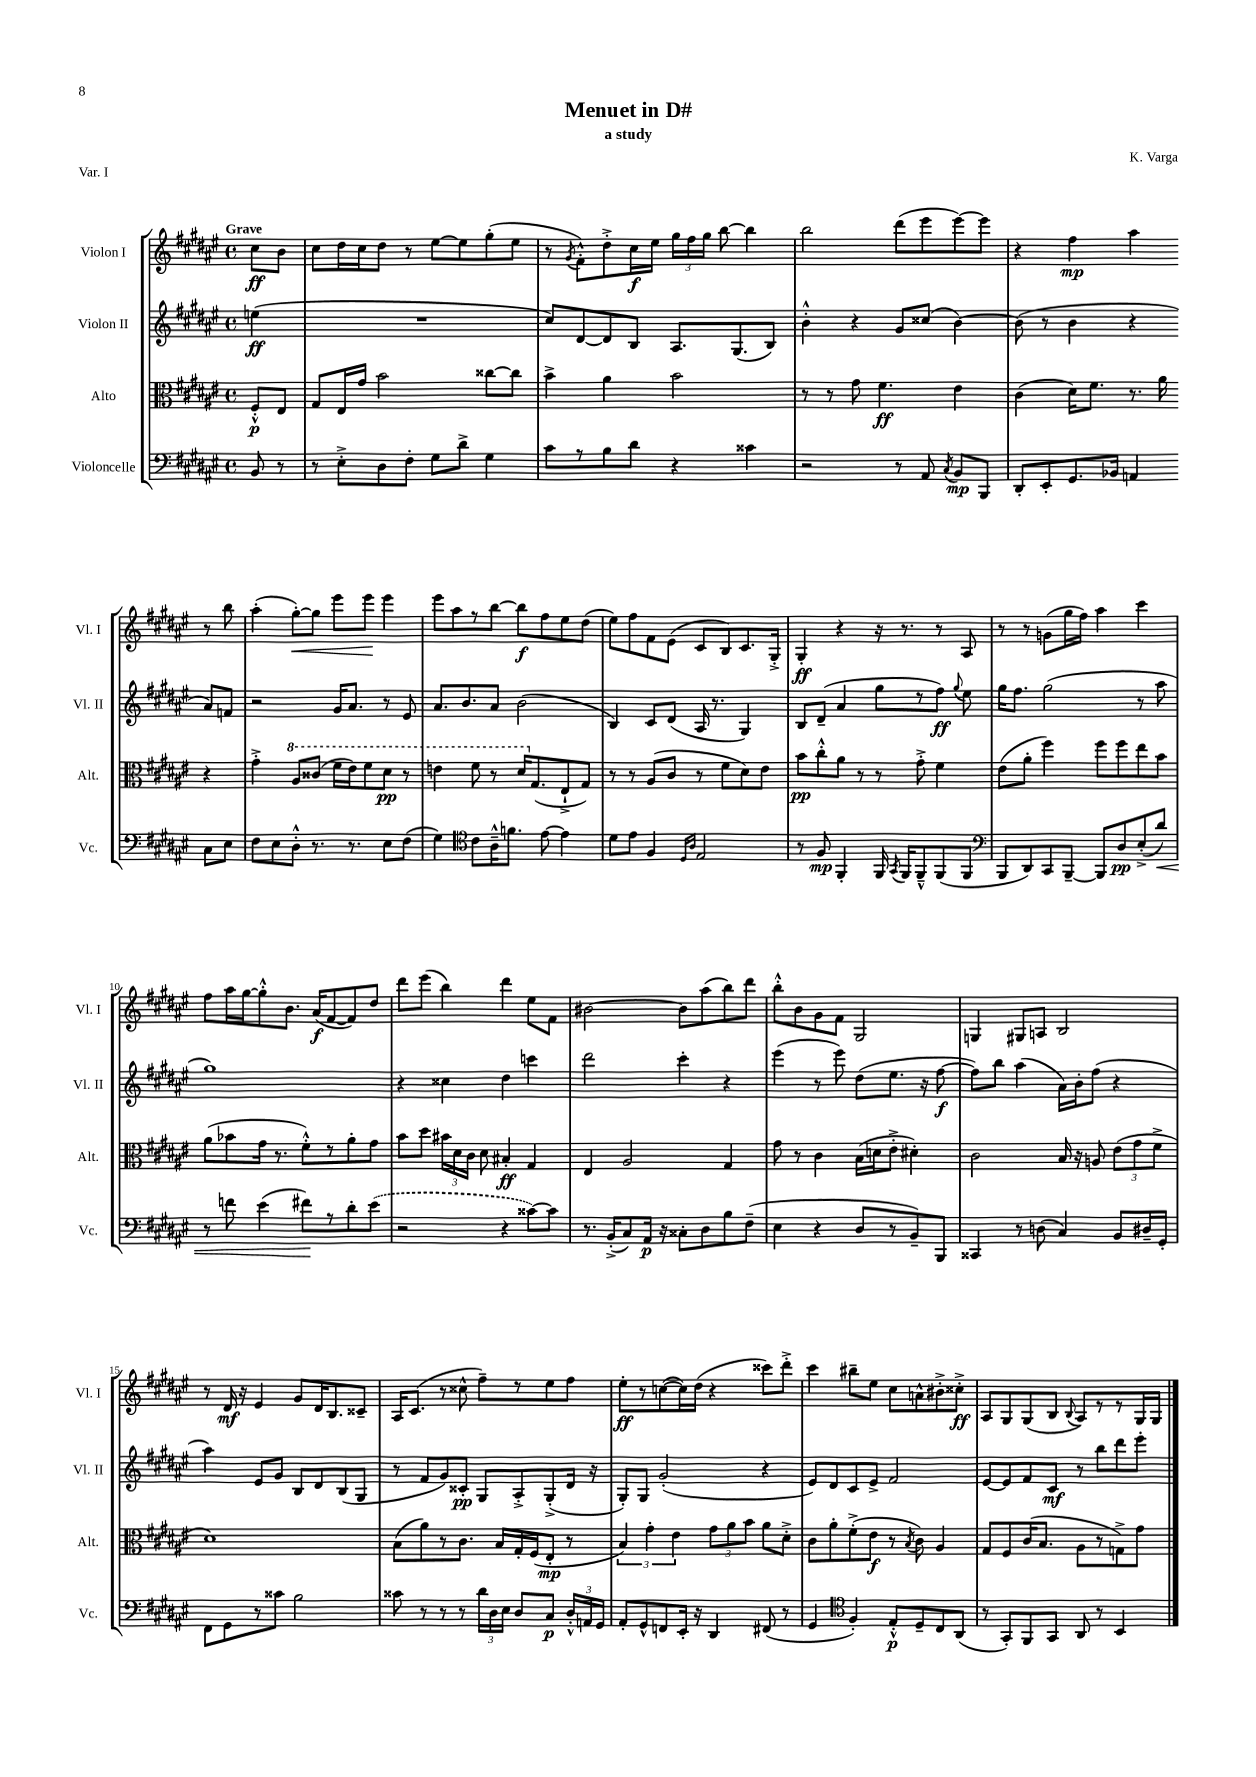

**kern	**kern	**kern	**kern
*staff4	*staff3	*staff2	*staff1
*clefF4	*clefC3	*clefG2	*clefG2
*k[f#c#g#d#a#e#]	*k[f#c#g#d#a#e#]	*k[f#c#g#d#a#e#]	*k[f#c#g#d#a#e#]
*M4/4	*M4/4	*M4/4	*M4/4
*met(c)	*met(c)	*met(c)	*met(c)
8BB/	8F#'^^/L	(4ee\	8cc#\L
8r	8E#/J	.	8b\J
=	=	=	=
8r	8G#/L	1r	8cc#\L
8E#'^\L	16E#/L	.	16dd#\L
.	16g#/JJ	.	16cc#\J
8D#\	2b\	.	8dd#\J
8F#'\J	.	.	8r
8G#\L	.	.	[8ee#\L
8d#^\J	.	.	8ee#\]
4G#\	[8cc##\L	.	(8gg#'\
.	8cc##\]J	.	8ee#\J
=	=	=	=
8c#\L	4b^\	8cc#/L)	8r
.	.	.	8qg#/
8r	.	[8d#/	8f#'^^\L)
8B\	4a#\	8d#/]	8dd#'^\
8d#\J	.	8B/J	16cc#\L
.	.	.	16ee#\JJ
4r	2b\	8.A#/L	24gg#\LL
.	.	.	24ff#\
.	.	.	24gg#\JJ
.	.	.	[8bb\
.	.	(8.G#/	.
4c##\	.	.	4bb\]
.	.	8B/J)	.
=	=	=	=
2r	8r	4b'^^\	2bb\
.	8r	.	.
.	8g#\	4r	.
.	4.f#\	.	.
8r	.	8g#/L	(8ddd#\L
8AA#/	.	(8cc##/J	8eee#\
8qC#/	.	.	.
8BB/L	4e#\	[4b\)	[8eee#\)
8BBB/J	.	.	8eee#\]J
=	=	=	=
8DD#'/L	(4c#\	(8b\]	4r
8EE#'/	.	8r	.
8.GG#/	16d#\LK)	4b\	4ff#\
.	8.f#\J	.	.
16BB-/Jk	.	.	.
4AA/	8.r	4r	4aa#\
.	16a#\	.	.
8C#\L	4r	8a#/L)	8r
8E#\J	.	8f/J	8bb\
=	=	=	=
8F#\L	4g#'^\	2r	(4aa#'\
8E#\	.	.	.
8D#'^^\J	8a#/L	.	[8gg#'\L)
8.r	(8cc##/J	.	8gg#\]J
.	16ff#\LL	16g#/LK	8eee#\L
8.r	16ee#\J)	8.a#/J	.
.	8ff#\	.	8eee#\J
8E#\L	8dd#\J	8r	4eee#\
(8F#\J	8r	8e#/	.
=	=	=	=
4G#\)	4ee\	8.a#/L	8eee#\L
.	.	.	8aa#\
.	.	8.b/	.
*clefC4	*	*	*
8c#\L	8ff#\	.	8r
16A#~^^\K	8r	8a#/J	[8bb\J
8.f\J	.	.	.
.	16dd#/LK	(2b\	8bb\]L
.	(8.G#/	.	.
[8e#\	.	.	8ff#\
4e#\]	8E#`^/	.	8ee#\
.	8G#/J)	.	(8dd#\J
=	=	=	=
8d#\L	8r	4B/)	8ee#\L)
8e#\J	8r	.	8ff#\
4F#/	(8A#/L	8c#/L	8f#\
.	8c#/J	(8d#/J	(8e#\J
16qqD#/LL	.	.	.
16qqA#/JJ	.	.	.
2E#/	8r	16A#/	8c#/L
.	.	8.r	.
.	8f#\L	.	8B/)
.	8d#\)	4G#/)	8.c#/
.	8e#\J	.	.
.	.	.	16G#'^/Jk
=	=	=	=
8r	8b\L	8B/L	4G#'/
8F#/	8cc#'^^\	(8d#~/J	.
4FF#'/	8a#\J	4a#/	4r
.	8r	.	.
16FF#/	8r	8gg#\L	16r
8qGG#/	.	.	.
16FF#/LK	.	.	8.r
8FF#~^^/	8g#'^\	8r	.
(8FF#/	4f#\	8ff#\J)	8r
.	.	8qqgg#/	.
8FF#/J	.	8ee#\	8A#/
=	=	=	=
*clefF4	*	*	*
8BBB/L	(8e#\L	16gg#\LK	8r
.	.	8.ff#\J	.
8DD#/)	8a#'\J	.	8r
8CC#/	4ff#\)	(2gg#\	(8g\L
[8BBB~/J	.	.	16gg#\L
.	.	.	16ff#\JJ)
8BBB/]L	8ff#\L	.	4aa#\
8D#/	8ff#\	.	.
(8E#'^/	8ee#\	8r	4ccc#\
8d#/J)	8b\J	8aa#\	.
=	=	=	=
8r	(8a#\L	1gg#)	8ff#\L
8f\	8b-\	.	16aa#\L
.	.	.	[16gg#\J
(4e#\	16g#\Jk	.	8gg#'^^\]
.	8.r	.	.
.	.	.	8.b\J
8f#\L)	8f#'^^\L)	.	.
.	.	.	(16a#/LK
8r	8r	.	[8f#/
8d#'\	8a#'\	.	8f#/])
(8e#\J	8g#\J	.	8dd#/J
=	=	=	=
2r	8b\L	4r	8ddd#\L
.	8dd#\J	.	(8eee#\J
.	24b#\LL	4cc##\	4bb\)
.	24d#\	.	.
.	24c#\JJ	.	.
.	8d#\	.	.
4r	4B#'/	4dd#\	4ddd#\
[8c##\L)	4G#/	4ccc\	8ee#\L
8c##\]J	.	.	8f#\J
=	=	=	=
8.r	4E#/	2ddd#\	[2b#\
(16BB'^/LK	.	.	.
8C#/)	2A#/	.	.
16AA#/Jk	.	.	.
16r	.	.	.
8C##'\L	.	4ccc#'\	8b#\]L
8D#\	.	.	(8aa#\
8B\	4G#/	4r	8bb\)
(8F#~\J	.	.	8ddd#\J
=	=	=	=
4E#\	8g#\	(4eee#\	8bb'^^\L
.	8r	.	8b\
4r	4c#\	8r	8g#\
.	.	8eee#\)	8f#\J
8D#/L	(16B\LL	(8dd#\L	2G#/
.	16d\J	.	.
8r	8e#'^\J	8.ee#\J	.
8BB~/)	4d#'\)	.	.
.	.	16r	.
8BBB/J	.	[8ff#\	.
=	=	=	=
4CC##/	2c#\	8ff#\]L)	4G/
.	.	8bb\J	.
8r	.	(4aa#\	8G#/L
(8D\	.	.	8A/J
4C#/)	16B/	16a#\LL)	2B/
.	16r	16b'\J	.
.	8A/	(8ff#\J	.
8BB/L	(12e#\L	4r	.
.	12g#\	.	.
16D#~/L	.	.	.
.	12f#^\J	.	.
16GG#'/JJ	.	.	.
=	=	=	=
8FF#\L	1d#)	4aa#\)	8r
8GG#\	.	.	16d#/
.	.	.	16r
8r	.	8e#/L	4e#/
8c##\J	.	8g#/J	.
2B\	.	8B/L	8g#/L
.	.	8d#/	16d#/K
.	.	.	8.B/
.	.	(8B/	.
.	.	8G#/J	8c##~/J
=	=	=	=
8c##\	(8B\L	8r	16A#/LK
.	.	.	(8.c#/J
8r	8a#\)	8f#/L	.
8r	8r	8g#/)	8r
8r	8.c#\J	8c##'/J	8cc##^^\
24d#\LL	.	8G#/L	8ff#~\L)
24D#\	.	.	.
.	16B/LL	.	.
24E#\JJ	.	.	.
8D#/L	16G#'/	8A#'^/	8r
.	(16F#/J	.	.
8C#/J	8E#'/J	(8G#'^/	8ee#\
24D#'^^/LL	8r	16d#/Jk	8ff#\J
24AA/	.	.	.
.	.	16r	.
24GG#/JJ	.	.	.
=	=	=	=
8AA#'/L	6B/)	8G#'/L)	8ee#'\L
8GG#^^/	.	8G#/J	8r
.	6g#'\	.	.
8FF/	.	(2g#'/	([8cc\
.	6e#\	.	.
16EE#'/Jk	.	.	16cc\]L)
16r	.	.	(16dd#\JJ
4DD#/	12g#\L	.	4r
.	12a#\	.	.
.	12b\J	.	.
(8FF#/	8a#\L	4r	8ccc##\L)
8r	8d#'^\J	.	8ddd#'^\J
=	=	=	=
4GG#/	8c#\L	8e#/L)	4ccc#\
.	8a#'\	8d#/	.
*clefC4	*	*	*
4F#'/)	(8f#'^\	8c#/	8bb#~\L
.	8e#\J	8e#^/J	8ee#\J
8E#'^^/L	8r	2f#/	8cc#\L
.	8qB/	.	.
8D#~/	8c#\)	.	8a^^\
8C#/	4A#/	.	8b#'^\
(8AA#/J	.	.	8cc##'^\J
=	=	=	=
8r	8G#/L	[8e#/L	8A#/L
8GG#'/L)	8F#/	8e#/]	8G#/
8FF#/	(16c#/K	8f#/	(8G#/
.	8.B/J	.	.
8GG#/J	.	8c#/J	8B/J
.	.	.	8qqB/
8AA#/	8A#\L	8r	8A#/L)
8r	8r	8bb\L	8r
4BB/	8G^\)	8ddd#\	8r
.	8g#\J	8eee#'\J	16G#/L
.	.	.	16G#/JJ
==	==	==	==
*-	*-	*-	*-
